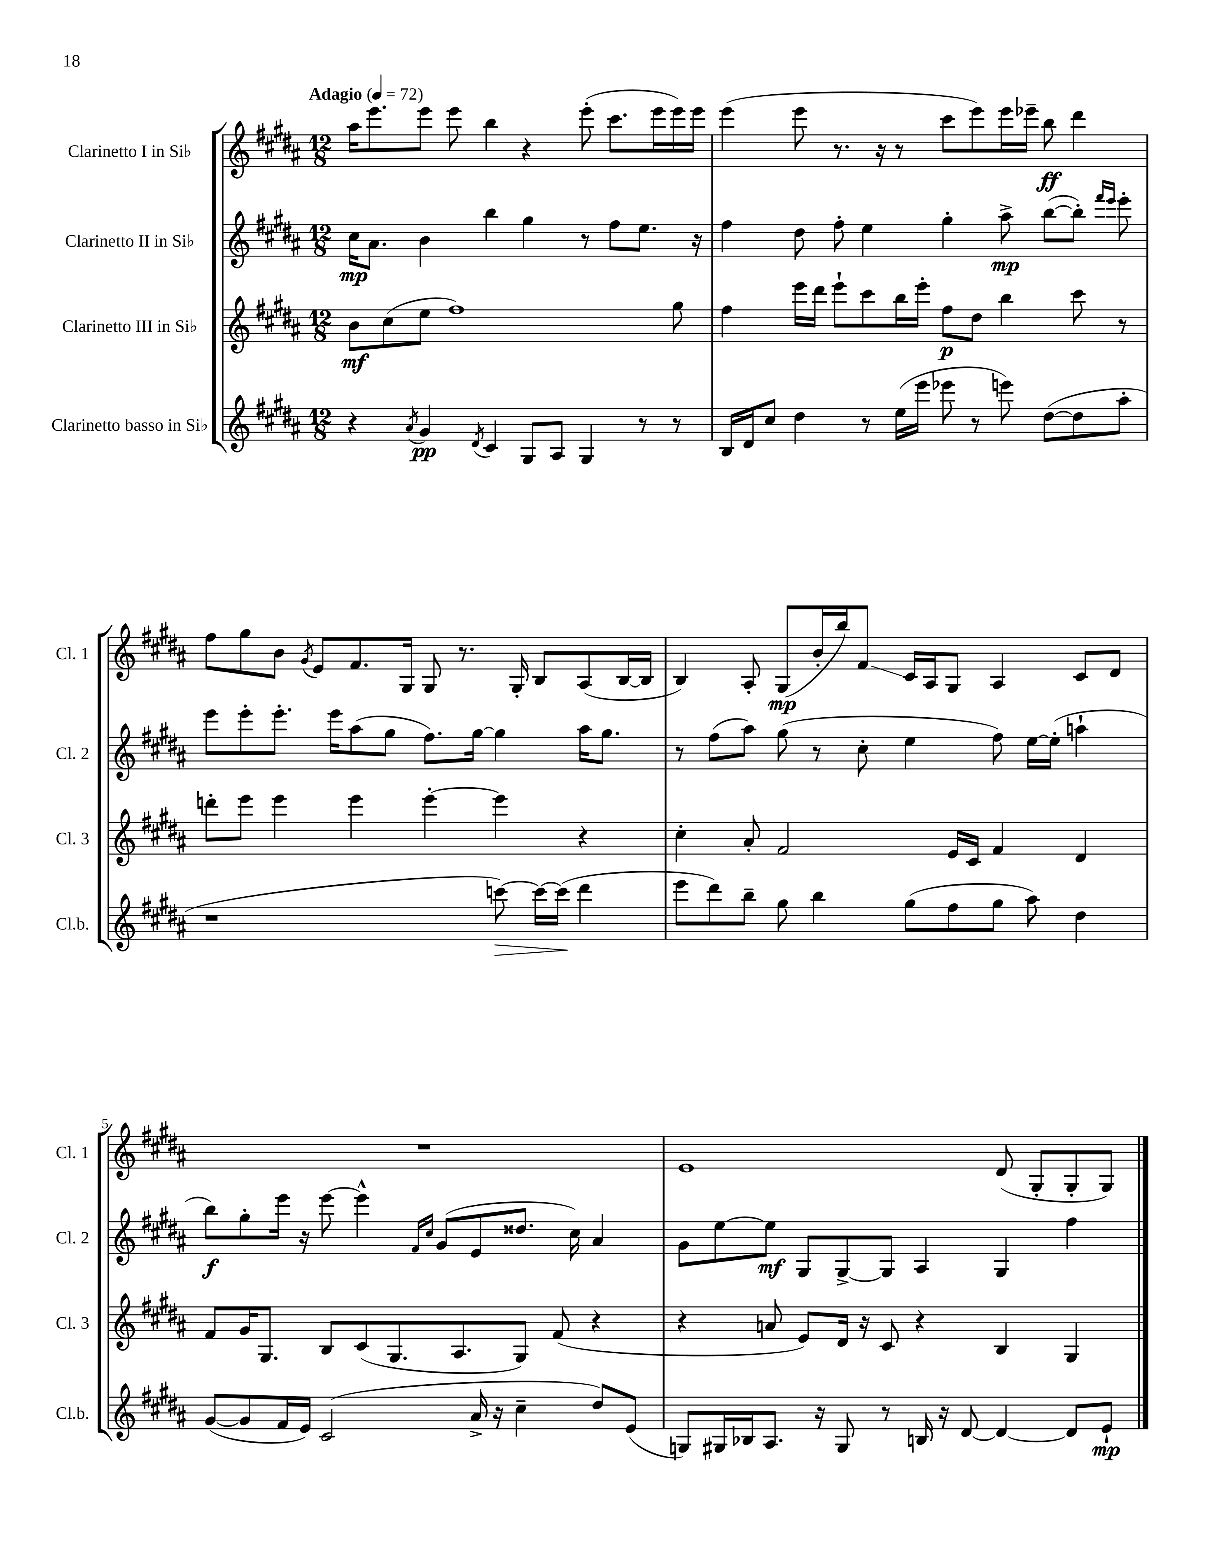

**kern	**kern	**kern	**kern
*staff4	*staff3	*staff2	*staff1
*clefG2	*clefG2	*clefG2	*clefG2
*k[f#c#g#d#a#]	*k[f#c#g#d#a#]	*k[f#c#g#d#a#]	*k[f#c#g#d#a#]
*M12/8	*M12/8	*M12/8	*M12/8
*MM72	*MM72	*MM72	*MM72
4r	8b	16cc#	16aa#
.	.	8.a#	8.eee
.	(8cc#	.	.
8qa#	.	.	.
4g#	8ee	4b	8eee
.	1ff#)	.	8eee
8qd#	.	.	.
4c#	.	4bb	4bb
8G#	.	4gg#	4r
8A#	.	.	.
4G#	.	8r	(8eee'
.	.	8ff#	8.ccc#
8r	.	8.ee	.
.	.	.	16eee
8r	8gg#	.	16eee)
.	.	16r	16eee
=	=	=	=
16B	4ff#	4ff#	(4eee
16d#	.	.	.
8cc#	.	.	.
4dd#	16eee	8dd#	8eee
.	16ddd#	.	.
.	8eee`	8ff#'	8.r
8r	8ccc#	4ee	.
.	.	.	16r
(16ee	16bb	.	8r
16eee	16eee'	.	.
8eee-	8ff#	4gg#'	8ccc#
8r	8dd#	.	8eee)
8eee)	4bb	8aa#^	16eee
.	.	.	16eee-~
([8dd#	.	([8bb	8bb
8dd#]	8ccc#	8bb'])	4ddd#
.	.	16qqfff#	.
.	.	16qqeee	.
8aa#'	8r	8eee'	.
=	=	=	=
1r	8ddd'	8eee	8ff#
.	8eee	8eee'	8gg#
.	4eee	8.eee'	8b
.	.	.	8qg#
.	.	.	8e
.	.	16eee	.
.	4eee	(8aa#	8.f#
.	.	8gg#	.
.	.	.	16G#
.	[4eee'	8.ff#)	8G#
.	.	.	8.r
.	.	[16gg#	.
[8ccc)	4eee]	4gg#]	.
.	.	.	16G#'
16ccc_	.	.	8B
(16ccc]	.	.	.
4ddd#	4r	16aa#	(8A#
.	.	8.gg#	.
.	.	.	[16B
.	.	.	16B]
=	=	=	=
8eee	4cc#'	8r	4B)
8ddd#)	.	(8ff#	.
8bb~	8a#'	8aa#)	8A#'
8gg#	2f#	(8gg#	(8G#
4bb	.	8r	16b'
.	.	.	16bb)
.	.	8cc#'	8f#
(8gg#	.	4ee	16c#
.	.	.	16A#
8ff#	16e	.	8G#
.	16c#	.	.
8gg#	4f#	8ff#)	4A#
8aa#)	.	[16ee	.
.	.	(16ee']	.
4dd#	4d#	4aa`	8c#
.	.	.	8d#
=	=	=	=
([8g#	8f#	8bb)	1.r
8g#]	16g#	8gg#'	.
.	8.G#	.	.
16f#	.	16eee	.
16e)	.	16r	.
(2c#	8B	[8eee	.
.	(8c#	4eee^^]	.
.	8.G#	.	.
.	.	16qqf#	.
.	.	16qqcc#	.
.	.	(8g#	.
.	8.A#	.	.
16a#^	.	8e	.
16r	.	.	.
4cc#~	8G#)	8.dd##	.
.	(8f#	.	.
.	.	16cc#)	.
8dd#)	4r	4a#	.
(8e	.	.	.
=	=	=	=
8G)	4r	8g#	1e
16G#	.	[8ee	.
16B-	.	.	.
8.A#	8a	8ee]	.
.	8e)	8G#	.
16r	.	.	.
8G#	16d#	[8G#^	.
.	16r	.	.
8r	8c#	8G#]	.
16B	4r	4A#	.
16r	.	.	.
[8d#	.	.	.
4d#_	4B	4G#	(8d#
.	.	.	8G#'
8d#]	4G#	4ff#	8G#'
8e`	.	.	8G#)
==	==	==	==
*-	*-	*-	*-
